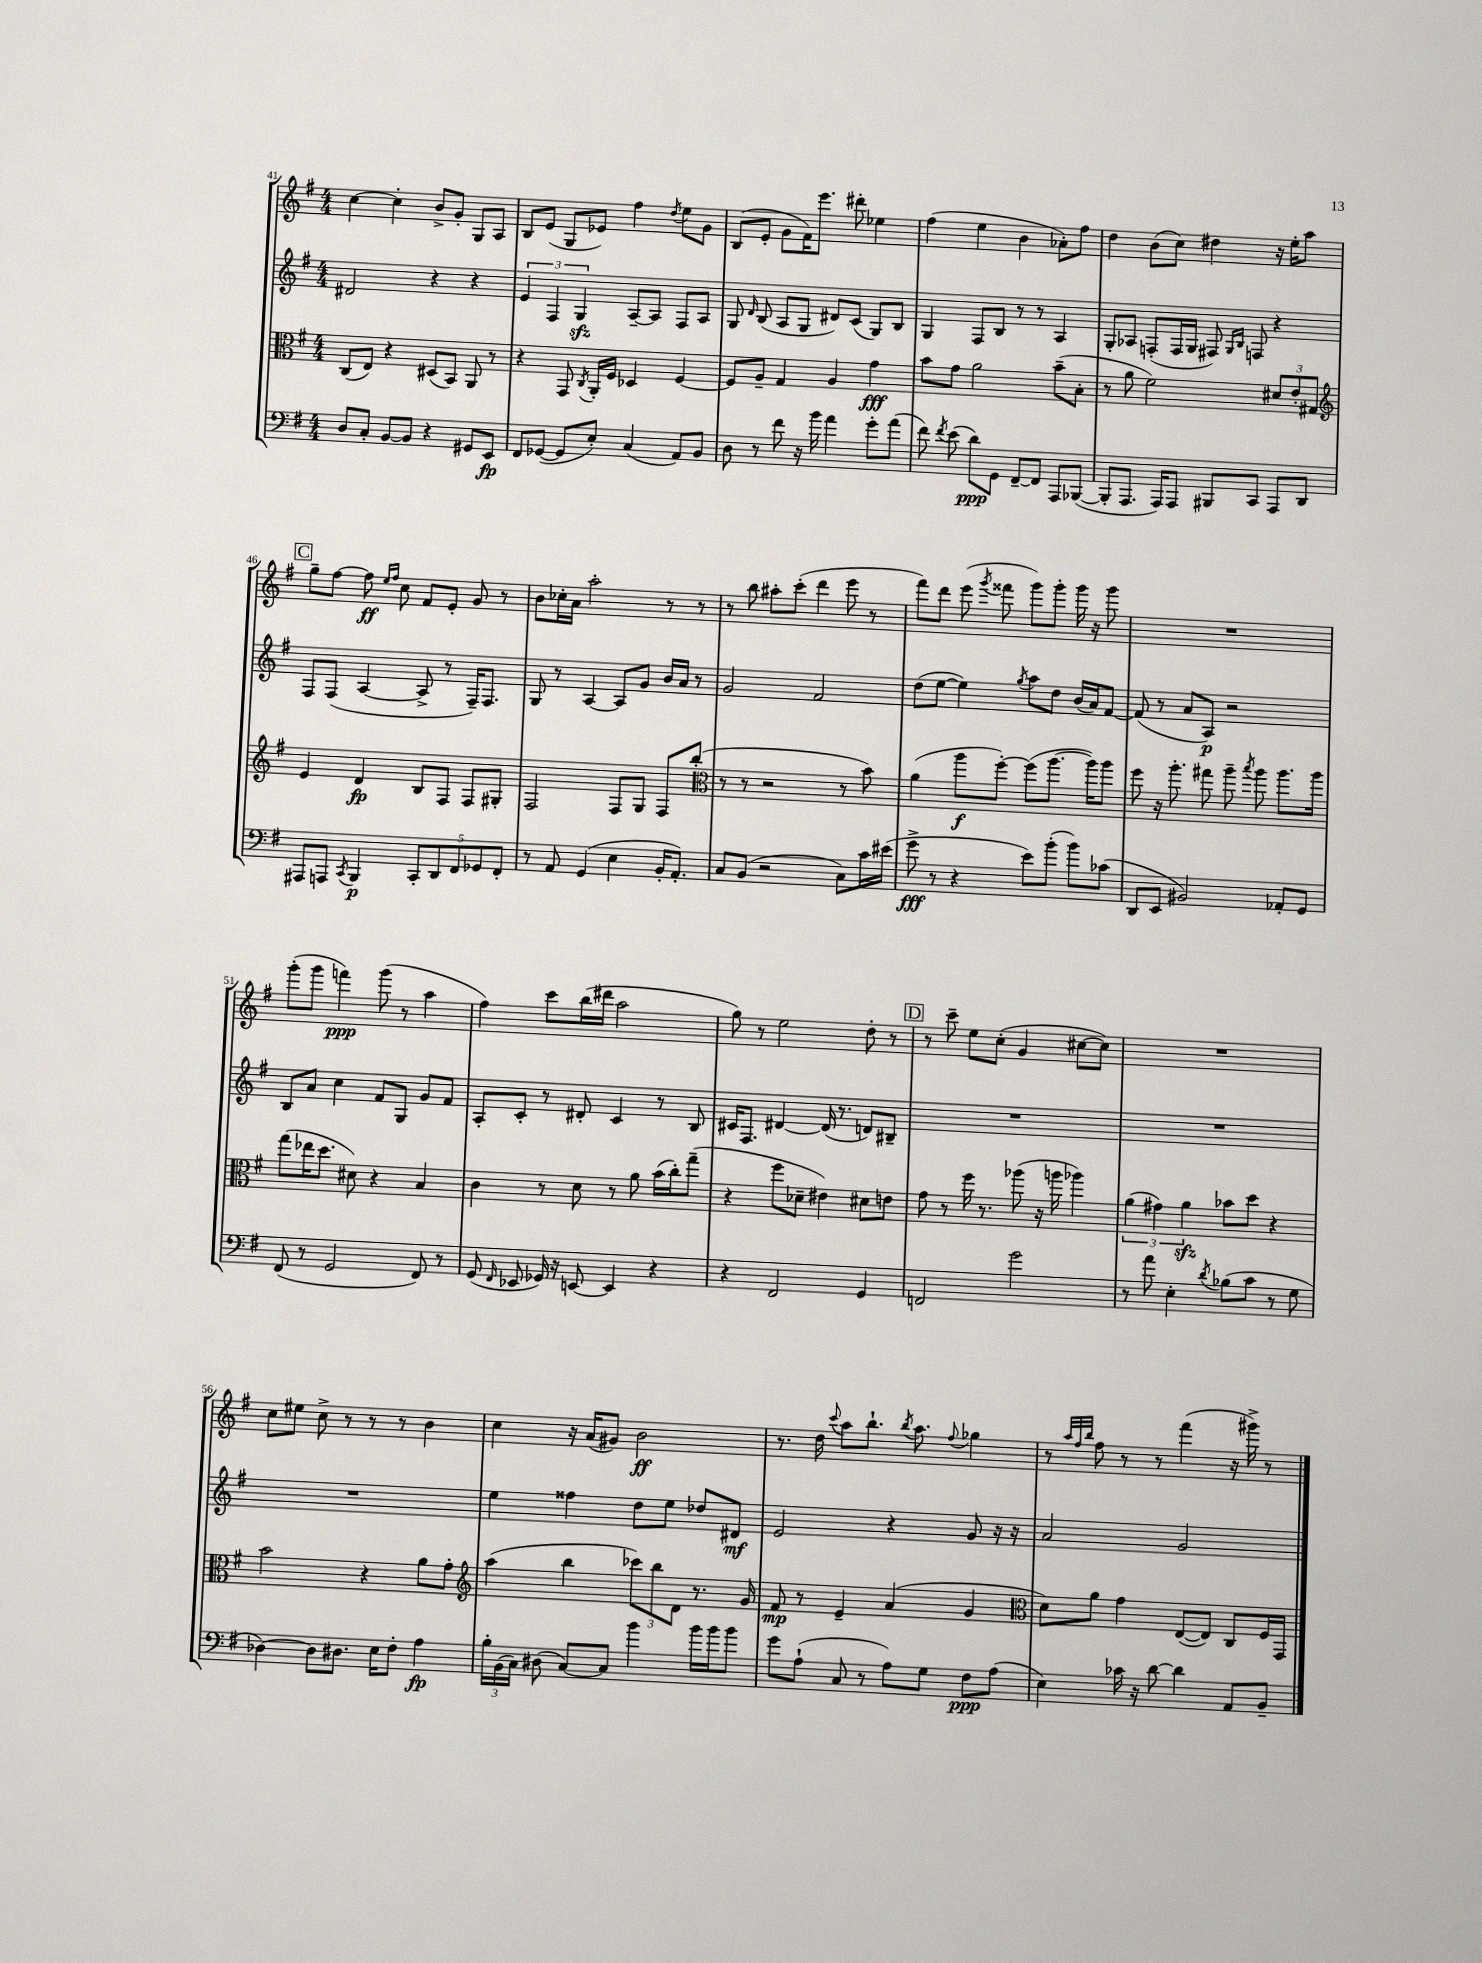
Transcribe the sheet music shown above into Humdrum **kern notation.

**kern	**dynam	**kern	**dynam	**kern	**dynam	**kern	**dynam
*part4	*part4	*part3	*part3	*part2	*part2	*part1	*part1
*staff4	*staff4	*staff3	*staff3	*staff2	*staff2	*staff1	*staff1
*clefF4	*	*clefC3	*	*clefG2	*	*clefG2	*
*k[f#]	*	*k[f#]	*	*k[f#]	*	*k[f#]	*
*M4/4	*	*M4/4	*	*M4/4	*	*M4/4	*
=41	=41	=41	=41	=41	=41	=41	=41
8D/L	.	(8C/L	.	2d#X/	.	[4cc\	.
8C'/J	.	8E/J)	.	.	.	.	.
[8BB/L	.	4r	.	.	.	4cc'\]	.
8BB/J]	.	.	.	.	.	.	.
4r	.	(8D#X/L	.	4r	.	8b^/L	.
.	.	8BB/J)	.	.	.	8g'/J	.
8GG#X/L	.	8AA/	.	4r	.	8G/L	.
8EE/J	fp	8r	.	.	.	8A/J	.
=42	=42	=42	=42	=42	=42	=42	=42
8FF#/L	.	4r	.	6e/	.	8B/L	.
([8GG-X/J	.	.	.	.	.	(8e/J	.
.	.	.	.	6F#/	.	.	.
8GG-/L]	.	8GG/	.	.	.	8G/L	.
.	.	.	.	6Gzz/	.	.	.
.	.	8qC/	.	.	.	.	.
8E'/J)	.	16AA'/LL	.	.	.	8e-X/J)	.
.	.	16F#/JJ	.	.	.	.	.
(4C/	.	4D-X/	.	[8A~/L	.	4ff#\	.
.	.	.	.	8A/J]	.	.	.
.	.	.	.	.	.	8qdd/	.
8AA/L)	.	[4F#/	.	8F#/L	.	8ee\L	.
8BB/J	.	.	.	8A/J	.	8g\J	.
=43	=43	=43	=43	=43	=43	=43	=43
8D\	.	8F#/L]	.	8G/	.	(8B/L	.
.	.	.	.	16qqd/	.	.	.
8r	.	8A~/J	.	(8B/	.	8e'/J	.
8f#\	.	4G/	.	8A/L	.	8g\L	.
16r	.	.	.	8G/J	.	16f#\K)	.
16b\	.	.	.	.	.	8.eee\J	.
4a\	.	4A/	.	8d#X/L)	.	.	.
.	.	.	.	(8c/J	.	8ddd#X'\	.
8g'\L	.	4g\	fff	8G/L)	.	4ee-X\	.
(8a\J	.	.	.	8B/J	.	.	.
=44	=44	=44	=44	=44	=44	=44	=44
8f#\)	.	8b\L	.	4G/	.	(4ff#\	.
8qf#/	.	.	.	.	.	.	.
(8e\	.	8g\J	.	.	.	.	.
8d\L)	ppp	2a\	.	8F#/L	.	4ee\	.
8GG\J	.	.	.	8B/J	.	.	.
[8FF#~/L	.	.	.	8r	.	4b\	.
8FF#/J]	.	.	.	8r	.	.	.
8AAA/L	.	(8b~\L	.	4A/	.	8a-X'\L)	.
([8BBB-X/J	.	8B'\J	.	.	.	8ff#\J	.
=45	=45	=45	=45	=45	=45	=45	=45
8BBB-'/L]	.	8r	.	8G'/L	.	4dd\	.
8.AAA/J	.	8a\	.	8A-X/J	.	.	.
.	.	2f#\)	.	(8Fn'/L	.	(8b\L	.
16AAA/KL)	.	.	.	.	.	.	.
8AAA/J	.	.	.	16F/L	.	8cc\J)	.
.	.	.	.	16G/JJ	.	.	.
8BBB#X/L	.	.	.	8F#X/)	.	4dd#X\	.
.	.	.	.	16qqG/LL	.	.	.
.	.	.	.	16qqB/JJ	.	.	.
8CC/J	.	.	.	8Fn/	.	.	.
8AAA/L	.	12d#X/L	.	4r	.	16r	.
.	.	.	.	.	.	16ee'\KL	.
.	.	12e'/	.	.	.	.	.
8DD/J	.	.	.	.	.	8aa\J	.
.	.	12G#X/J	.	.	.	.	.
!!LO:LB:g=z
!!LO:REH:place=s1:t=C
=46	=46	=46	=46	=46	=46	=46	=46
*	*	*clefG2	*	*	*	*	*
8AAA#X/L	.	4e/	.	8F#/L	.	8gg~\L	.
8AAAn/J	.	.	.	(8F#/J	.	[8ff#\J	.
8qCC/	.	.	.	.	.	.	.
4BBB/	p	4d/	fp	[4A/	.	8ff#\]	ff
.	.	.	.	.	.	16qqee/LL	.
.	.	.	.	.	.	16qqff#/JJ	.
.	.	.	.	.	.	8cc\	.
10CC'/L	.	8B/L	.	8A^/]	.	8f#/L	.
10DD/	.	.	.	.	.	.	.
.	.	8F#/J	.	8r	.	8e'/J	.
10FF#/	.	.	.	.	.	.	.
.	.	8F#/L	.	16F#~/KL)	.	8g/	.
10GG-X/	.	.	.	.	.	.	.
.	.	.	.	8.F#/J	.	.	.
.	.	8G#X'/J	.	.	.	8r	.
10FF#'/J	.	.	.	.	.	.	.
=47	=47	=47	=47	=47	=47	=47	=47
8r	.	2F#/	.	8G/	.	8b\L	.
8AA/	.	.	.	8r	.	16cc-X'\L	.
.	.	.	.	.	.	16a\JJ	.
(4GG/	.	.	.	[4A/	.	2aa'\	.
4E\	.	8F#/L	.	8A/L]	.	.	.
.	.	8G/J	.	8g/J	.	.	.
16BB'/KL	.	8F#/L	.	16b/LL	.	8r	.
8.AA'/J)	.	.	.	16a/JJ	.	.	.
.	.	(8bb'/J	.	8r	.	8r	.
=48	=48	=48	=48	=48	=48	=48	=48
*	*	*clefC3	*	*	*	*	*
8C/L	.	8r	.	2g/	.	8r	.
(8BB/J	.	8r	.	.	.	8bb\	.
2r	.	2r	.	.	.	8aa#X'\L	.
.	.	.	.	.	.	(8ccc'\J	.
.	.	.	.	2f#/	.	4ddd\	.
8C\L)	.	8r	.	.	.	8eee\	.
16c\L	.	8b\)	.	.	.	8r	.
(16e#X\JJ	.	.	.	.	.	.	.
=49	=49	=49	=49	=49	=49	=49	=49
8g^\	fff	(4a\	.	(8dd\L	.	8fff#\L)	.
8r	.	.	.	[8ee\J	.	8ddd\J	.
4r	.	8aa\L	f	4ee\])	.	(8eee\	.
.	.	.	.	.	.	8qggg/	.
.	.	[8ff#'\J)	.	.	.	8fff##X\	.
.	.	.	.	8qgg/	.	.	.
8e\L)	.	(8ff#\L]	.	8aa\L	.	8ggg\L)	.
(8b'\J	.	[8.aa\J	.	8dd\J	.	8ggg'\J	.
8b\L)	.	.	.	(16b/LL	.	16ggg\	.
.	.	16aa\KL])	.	16a/J)	.	16r	.
(8c-X\J	.	8aa\J	.	[8f#/J	.	8ggg\	.
=50	=50	=50	=50	=50	=50	=50	=50
8DD/L	.	8ff#\	.	(8f#/]	.	1r	.
8EE/J	.	16r	.	8r	.	.	.
.	.	8.aa'\	.	.	.	.	.
2BB#X/)	.	.	.	8a/L	.	.	.
.	.	8gg#X\	.	8A/J)	p	.	.
.	.	8aa~\	.	2r	.	.	.
.	.	8qbb/	.	.	.	.	.
.	.	8aa\	.	.	.	.	.
8AA-X'/L	.	8.aa\L	.	.	.	.	.
8GG/J	.	.	.	.	.	.	.
.	.	16aa\Jk	.	.	.	.	.
!!LO:LB:g=z
=51	=51	=51	=51	=51	=51	=51	=51
(8FF#/	.	(8gg\L	.	8B/L	.	(8ggg'\L	.
8r	.	16ee-X\K	.	8a/J	.	8ggg\J	.
.	.	8.dd\J	.	.	.	.	.
2GG/	.	.	.	4cc\	.	4fffn\)	ppp
.	.	8d#X\)	.	.	.	.	.
.	.	4r	.	8f#/L	.	(8ggg\	.
.	.	.	.	8G/J	.	8r	.
8FF#/)	.	4B/	.	8g/L	.	4aa\	.
8r	.	.	.	8f#/J	.	.	.
=52	=52	=52	=52	=52	=52	=52	=52
(8GG/	.	4c\	.	8A'/L	.	4ff#\)	.
16qqFF#/	.	.	.	.	.	.	.
8EE-X/	.	.	.	8c'/J	.	.	.
16GG-X/)	.	8r	.	8r	.	8ccc\L	.
16r	.	.	.	.	.	.	.
[8EEn/	.	8d\	.	8d#X'/	.	(16bb\L	.
.	.	.	.	.	.	16ddd#X\JJ	.
4EE/]	.	8r	.	4c/	.	2aa\	.
.	.	8a\	.	.	.	.	.
4r	.	(16b\LL	.	8r	.	.	.
.	.	16cc'\J)	.	.	.	.	.
.	.	(8gg~\J	.	8B/	.	.	.
=53	=53	=53	=53	=53	=53	=53	=53
4r	.	4r	.	16c#X/KL	.	8gg\)	.
.	.	.	.	8.F#/J	.	.	.
.	.	.	.	.	.	8r	.
2FF#/	.	8ff#\L	.	[4d#X/	.	2ee\	.
.	.	8d-X~\J	.	.	.	.	.
.	.	4e#X\)	.	(16d#/]	.	.	.
.	.	.	.	8.r	.	.	.
4GG/	.	8d#X\L	.	8dn/L)	.	8dd'\	.
.	.	8en\J	.	8B#X~/J	.	8r	.
!!LO:REH:place=s1:t=D
=54	=54	=54	=54	=54	=54	=54	=54
2FFn/	.	8g\	.	1r	.	8r	.
.	.	8r	.	.	.	8ccc~\	.
.	.	16ff#\	.	.	.	8ee\L	.
.	.	8.r	.	.	.	.	.
.	.	.	.	.	.	(8cc'\J	.
2g\	.	(8aa-X\	.	.	.	4g/	.
.	.	16r	.	.	.	.	.
.	.	16aan\	.	.	.	.	.
.	.	4aa-X\)	.	.	.	[8cc#X\L	.
.	.	.	.	.	.	8cc#\J])	.
=55	=55	=55	=55	=55	=55	=55	=55
8r	.	(6a\	.	1r	.	1r	.
8a\	.	.	.	.	.	.	.
.	.	6g#X\)	.	.	.	.	.
4E'\	.	.	.	.	.	.	.
.	.	6azz\	.	.	.	.	.
8qd/	.	.	.	.	.	.	.
(8B-X\L	.	8b-X\L	.	.	.	.	.
8c\J	.	8dd\J	.	.	.	.	.
8r	.	4r	.	.	.	.	.
8G\	.	.	.	.	.	.	.
!!LO:LB:g=z
=56	=56	=56	=56	=56	=56	=56	=56
[4D-X\)	.	2b\	.	1r	.	8cc\L	.
.	.	.	.	.	.	8ee#X\J	.
8D-\L]	.	.	.	.	.	8cc^\	.
8.D#X\J	.	.	.	.	.	8r	.
.	.	4r	.	.	.	8r	.
16E\KL	.	.	.	.	.	.	.
8F#'\J	.	.	.	.	.	8r	.
4A\	fp	8a\L	.	.	.	4b\	.
.	.	8g'\J	.	.	.	.	.
=57	=57	=57	=57	=57	=57	=57	=57
*	*	*clefG2	*	*	*	*	*
24B'\LL	.	(4aa\	.	4ee\	.	4cc\	.
(24BB\	.	.	.	.	.	.	.
24C\JJ)	.	.	.	.	.	.	.
(8D#X\	.	.	.	.	.	.	.
[8C/L)	.	4bb\	.	4ff##X\	.	16r	.
.	.	.	.	.	.	(16a/KL	.
8C/J]	.	.	.	.	.	8g#X/J)	.
4b\	.	12ccc-X\L)	.	8dd\L	.	2b\	ff
.	.	12bb\	.	.	.	.	.
.	.	.	.	8ee\J	.	.	.
.	.	12d\J	.	.	.	.	.
16b\LL	.	8.r	.	8dd-X/L	.	.	.
16b\J	.	.	.	.	.	.	.
8b\J	.	.	.	8d#X/J	mf	.	.
.	.	16g/	.	.	.	.	.
=58	=58	=58	=58	=58	=58	=58	=58
8g\L	.	8f#/	mp	2e/	.	8.r	.
(8A`\J	.	8r	.	.	.	.	.
.	.	.	.	.	.	16dd\	.
.	.	.	.	.	.	8qqccc/	.
8C/	.	4e~/	.	.	.	8aa\L	.
8r	.	.	.	.	.	8.bb`\J	.
8A\L)	.	(4a/	.	4r	.	.	.
.	.	.	.	.	.	8qbb/	.
.	.	.	.	.	.	8.aa\	.
8G\J	.	.	.	.	.	.	.
.	.	.	.	.	.	8qqff#/	.
8F#\L	ppp	4g/	.	8g/	.	4gg-X\	.
(8A\J	.	.	.	16r	.	.	.
.	.	.	.	16r	.	.	.
=59	=59	=59	=59	=59	=59	=59	=59
*	*	*clefC3	*	*	*	*	*
4E\)	.	8d\L)	.	2a/	.	8r	.
.	.	.	.	.	.	32qqaa/LLL	.
.	.	.	.	.	.	32qqff#/	.
.	.	.	.	.	.	32qqbb/JJJ	.
.	.	8a\J	.	.	.	8ff#\	.
16c-X\	.	4g\	.	.	.	8r	.
16r	.	.	.	.	.	.	.
[8d\	.	.	.	.	.	8r	.
4d\]	.	([8E/L	.	2g/	.	(4fff#\	.
.	.	8E/J])	.	.	.	.	.
8AA/L	.	8C/L	.	.	.	16r	.
.	.	.	.	.	.	16ggg#X^\)	.
8BB~/J	.	16F#/L	.	.	.	8r	.
.	.	16GG/JJ	.	.	.	.	.
==	==	==	==	==	==	==	==
*-	*-	*-	*-	*-	*-	*-	*-
